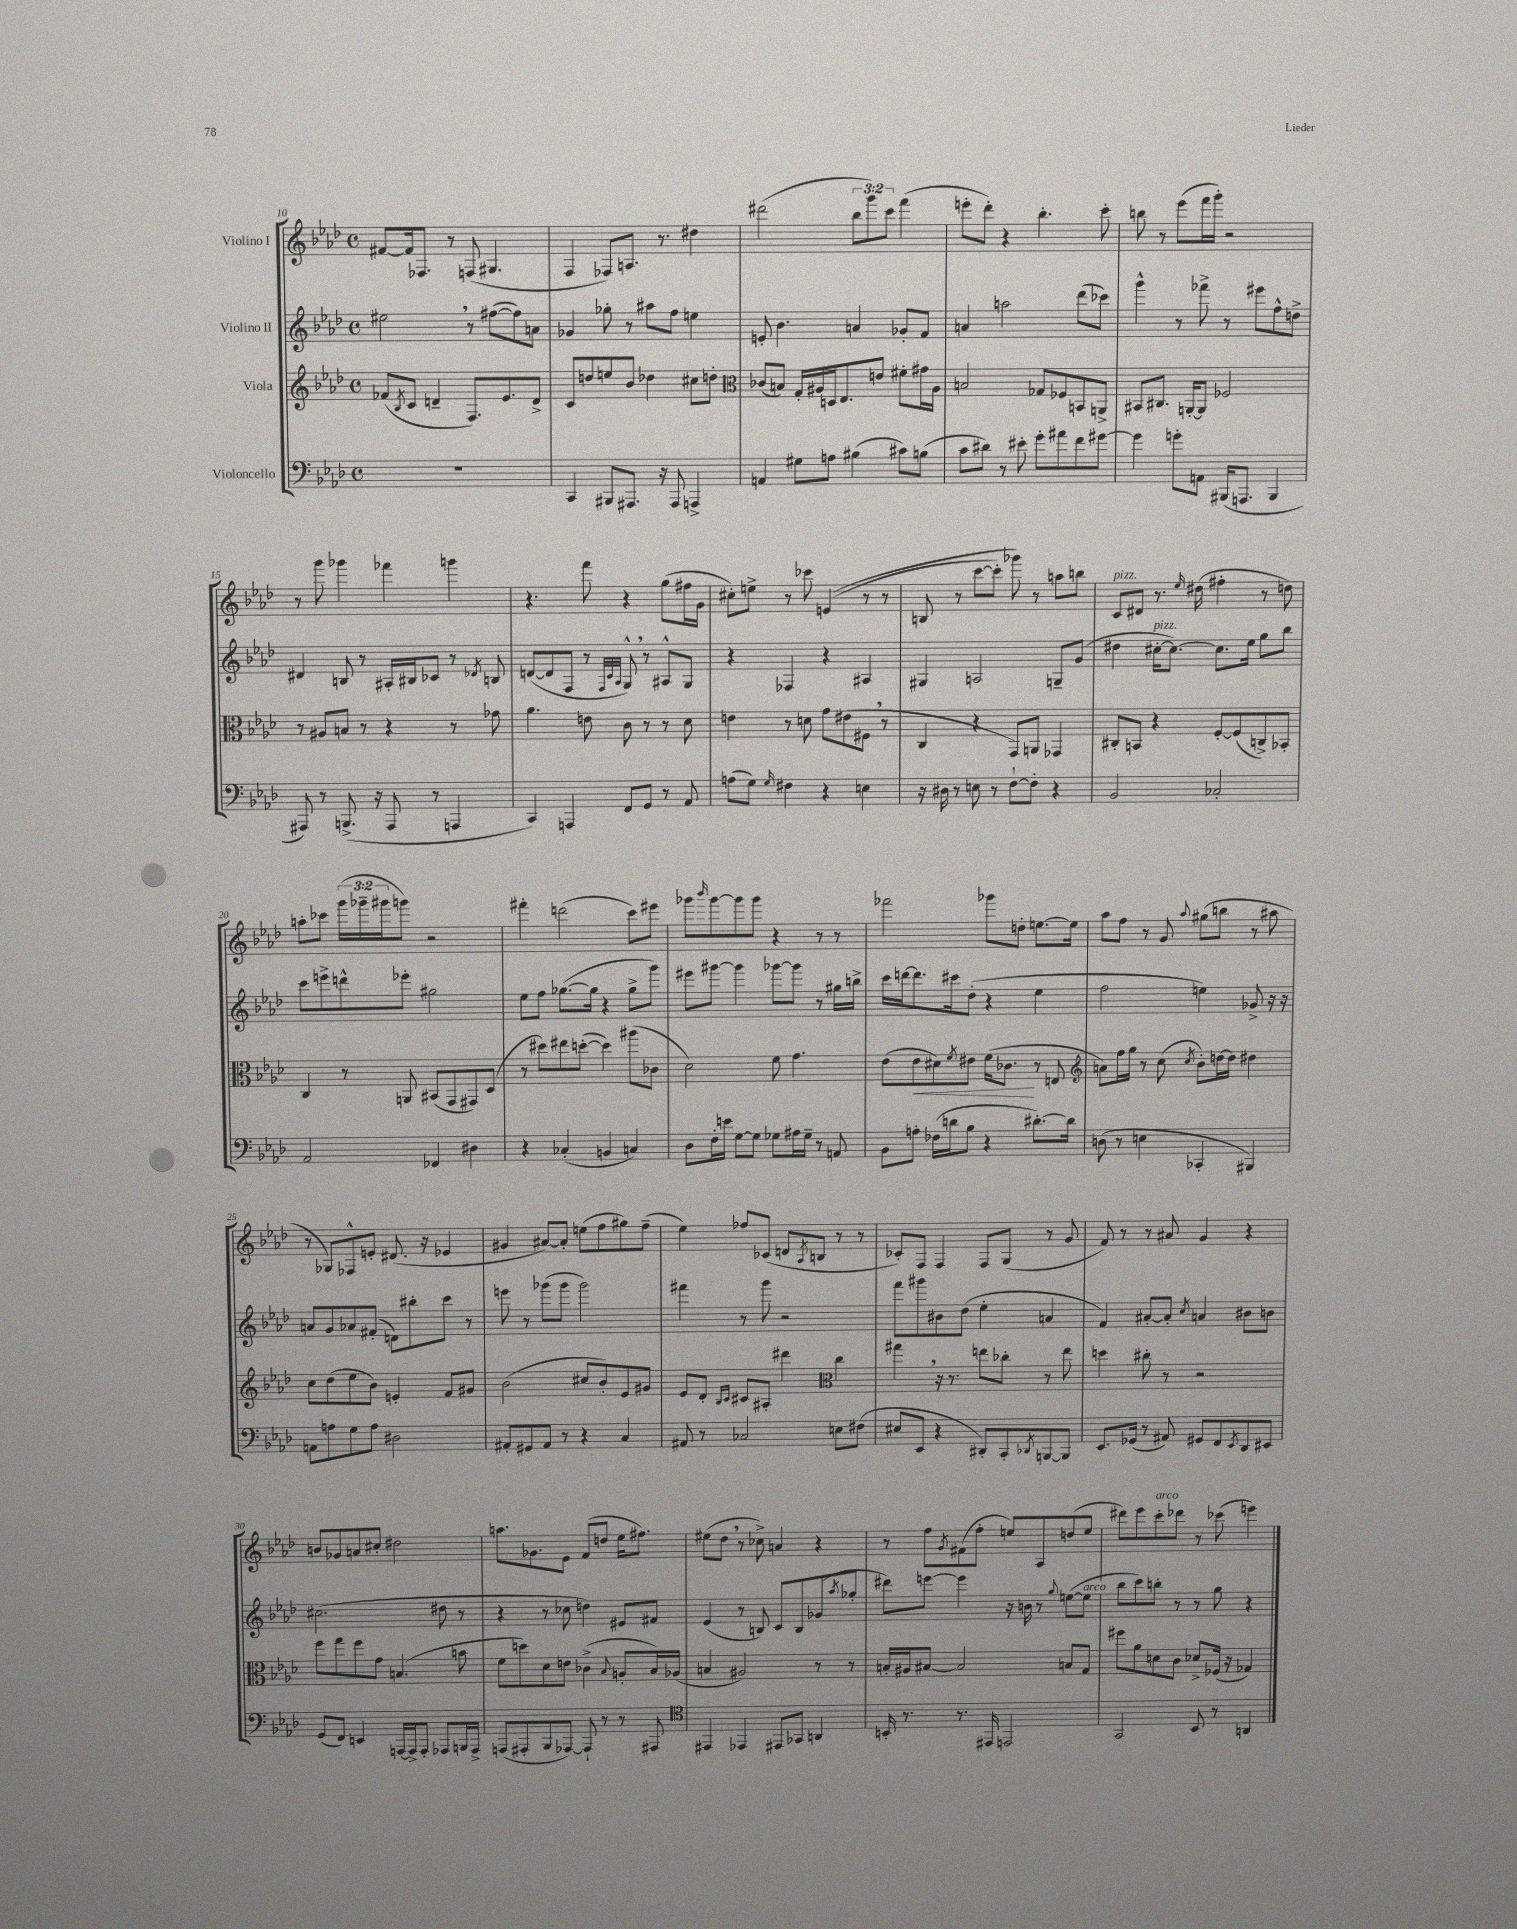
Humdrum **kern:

**kern	**kern	**kern	**kern
*staff4	*staff3	*staff2	*staff1
*clefF4	*clefG2	*clefG2	*clefG2
*k[b-e-a-d-]	*k[b-e-a-d-]	*k[b-e-a-d-]	*k[b-e-a-d-]
*M4/4	*M4/4	*M4/4	*M4/4
*met(c)	*met(c)	*met(c)	*met(c)
1r	(8f-	2ee#	[8f#
.	8qB-	.	.
.	8c	.	16f#]
.	.	.	8.F-
.	4d~	.	.
.	.	.	8r
.	8.F)	8r	(8F
.	.	([8ff#	4.G#
.	8.e-	.	.
.	.	8ff#])	.
.	8d^	8a	.
=	=	=	=
4CC	8c	4g-	4F
.	8dd	.	.
8BBB#	8ee	8gg-'	8F-)
8.AAA#	8b-	8r	8.A
.	4dd-	8aa#	.
16r	.	.	8.r
8AAA#	.	8ff	.
4AAA^	8cc#	4ee	4dd#
.	8dd'	.	.
=	=	=	=
*	*clefC3	*	*
4AA	(8c-	8e'	(2ddd#
.	8B)	4.b-	.
8G#	16G'	.	.
.	16A#	.	.
8A	16D	.	.
.	8.E-	.	.
(4B#	.	4a	12bb-
.	.	.	12ggg)
.	8e	.	.
.	.	.	12ccc
8c#)	8f#'	8g-'	(4fff
(8B	16g#	8f	.
.	16A#	.	.
=	=	=	=
8c	2B	4a	8eee'
8d#)	.	.	8ddd-')
8r	.	2aa	4r
8e#'	.	.	.
8g'	8G-	.	4.bb-'
8a#	8F-	.	.
8f	8BB	(8ddd-	.
[8g#	8AA^	8ccc-)	8ccc'
=	=	=	=
4g#]	8BB#	4ggg^^	8bb
.	8.C#	.	8r
8g'	.	8r	(8eee-
.	[16AA'	.	.
8AA	8AA]	8fff-^	16fff
.	.	.	16ggg')
(16BBB#	2F-	8r	2r
8.AAA	.	.	.
.	.	8eee#	.
4BBB#	.	8ff^^	.
.	.	8dd^	.
=	=	=	=
8AAA#)	8r	4d#	8r
8r	8A#	.	8ggg
(8.BBB^	8B	8B	4ggg-
.	8r	8r	.
16r	.	.	.
8AAA#	4r	16A#'	4fff-
.	.	16B#	.
8r	.	8c-	.
4AAA	8r	8r	4ggg
.	.	8qd-	.
.	8g-	8B	.
=	=	=	=
4CC)	4.a-	([8d	4.r
.	.	8d]	.
4AAA	.	8F	.
.	8e	8r	8fff
.	.	32qqF	.
.	.	32qqc	.
.	.	32qqA-	.
8FF	8c	8G^^)	4r
8GG	8r	8r	.
8r	8r	8A#^^	(8gg
8AA-	8d-	8G	16ff#
.	.	.	16g
=	=	=	=
(8A	4e	4r	8cc#')
8G)	.	.	8ee^
16qqG	.	.	.
4F#	8r	4F-	8r
.	8d	.	8ccc-
4r	8g	4r	&((4e
.	(8e#	.	.
4E	8F#	4A#	8r
.	8r	.	8r
=	=	=	=
16r	4C	4G#	8B
16D#	.	.	.
8r	.	.	8r
8E	4r	2A	[8ccc
8r	.	.	8ccc'])
[8F`	8GG)	.	8ggg-&)
8F']	8AA	.	8r
4r	4GG-	8G~	8aa
.	.	(8g	8bb
=	=	=	=
2BB-	8C#'	4dd#	8c
.	8BB	.	8d#
.	4r	[16cc#'	8.r
.	.	8.cc#_)	.
.	.	.	16qqee-
.	.	.	(16dd#
2C-'	[8F'	8.cc#]	4ff#'
.	(8F]	.	.
.	.	16ee-	.
.	8C^)	8gg	8r
.	8BB-'	8bb-	8dd)
=	=	=	=
2AA-	4C	8ccc	8aa'
.	.	8eee^	8ccc-
.	8r	8ddd^^	(24ggg
.	.	.	24ggg-~
.	.	.	24ggg#
.	8AA	8eee-'	8ggg)
4FF-	(8BB#	2gg#	2r
.	8GG	.	.
4D#	8GG#)	.	.
.	(8D-	.	.
=	=	=	=
4r	8r	8ee-	4fff#'
.	8dd#)	8ff	.
(4C-'	8ee#	([8.gg-	(2ddd
.	([8dd'	.	.
.	.	16gg-]	.
4BB	4dd])	4r	.
4C)	(8aa#	8gg-^	8ccc)
.	8c-	8ggg)	8eee#
=	=	=	=
8D-	2d-)	8eee#	8ggg-
.	.	.	16qqbbb-
16F'	.	[8ggg#	[8ggg-
16e	.	.	.
[8G	.	4ggg#]	8ggg-]
8G]	.	.	8ggg-
8G-	8f	[8ggg-	4r
16A#	4.g	8ggg-]	.
16G-~	.	.	.
8r	.	8r	8r
8AA	.	16gg#	8r
.	.	16bb^	.
=	=	=	=
8BB-	(8e-	16ccc	2fff-
.	.	[16ddd	.
8A'	8e-	8.ddd]	.
(16F-	8d#)	.	.
16d	.	16ccc#	.
.	8qf	.	.
8B-	8e#	(8dd-'	.
4r	(16f	4r	8ggg-
.	8.c-	.	.
.	.	.	8dd'
[8.d#')	8r	4ee-	[8.ee
.	8E	.	.
16d#]	.	.	16ee]
=	=	=	=
*	*clefG2	*	*
(8D	8a)	2ff	8aa-
8r	16ff	.	8ff
.	16gg	.	.
4E	8r	.	8r
.	(8cc	.	8g
.	8qcc	.	8qqaa-
4CC-'	8b-')	4ee)	(8gg#
.	[16dd	.	8bb
.	16dd]	.	.
4BBB#)	4dd#	8g-^	8r
.	.	16r	8aa#
.	.	16r	.
=	=	=	=
8AA	8cc	8a	8r
8A	(8dd-	8g	8G-)
8G	8ee-	8a-	8F-^^
8A	8b-)	(8f#'	8e'
2D#	4e'	8d)	(8.d#
.	.	8bb#'	.
.	.	.	16r
.	8f	8ccc	4e-
.	8g#	8r	.
=	=	=	=
8AA#'	(2b-	8eee	4g#
8GG#	.	8r	.
8AA#	.	(8ggg-	[8a#)
8r	.	8ggg-	8a#']
4r	8cc#	2ggg-)	(8ee
.	8b-')	.	8ff
4C	8e-	.	8gg#)
.	8g#	.	(8ff~
=	=	=	=
8AA#	8e-	4fff#	4ee-)
8r	8d-'	.	.
.	16qqB-	.	.
.	16qqc	.	.
2C-	8c#	8r	8ff-
.	8A#'	8ggg	(8c-
.	4ddd#	2r	8d
.	.	.	8qA-
.	.	.	8B
*	*clefC3	*	*
8E	4cc	.	8r
(8F#	.	.	8r
=	=	=	=
8E#	4gg#	8fff	8c-')
8EE-	.	8ggg#	8F
4r	16r	8b#	4F
.	8.r	.	.
.	.	(8dd-	.
8DD#')	8ee	4ee-'	8F
8CC'	8cc-'	.	(8G
8qDD-	.	.	.
[8BBB	8r	4a	8r
8BBB]	8ee	.	8g
=	=	=	=
8.EE-	4dd	4f)	8f)
.	.	.	8r
(16GG-	.	.	.
8r	8cc#'	[8a#'	8r
8AA#)	8r	8a#']	8a#
.	.	8qcc	.
8GG#	2r	4a	4g
8FF	.	.	.
8qEE-	.	.	.
8DD-	.	8b#	4r
8EE#	.	8b	.
=	=	=	=
(8GG	8ff	(2.cc#	8b
8FF)	8gg	.	8g-
4EE	8ff	.	8a
.	8g	.	8cc#'
[16AAA	(4.B	.	2dd#
16AAA^]	.	.	.
8AAA'	.	.	.
8AAA-	.	8dd#	.
16BBB	8b	8r	.
16AAA-^	.	.	.
=	=	=	=
(8AAA	8f	4r	8.aa
8AAA#'	8dd)	.	.
.	.	.	8.g-
8BBB-	8d-	8r	.
[8AAA-)	8e	8cc-	8e-
8AAA-`]	(4c-^	4dd)	(8f
8r	.	.	8dd
.	8qqB-	.	.
8r	8A'	8e#	16ee-
.	.	.	8.ff#)
8AAA#	16B-)	8f#	.
.	(16A-	.	.
=	=	=	=
*clefC4	*	*	*
4EE#	4B	(4e-	(8ee#
.	.	.	8dd-
4EE-	2A#)	8r	8r
.	.	8B)	8cc-^)
8EE#	.	8c	4a
8GG-	.	8B	.
4AA	8r	(8g-	4r
.	.	8qaa-	.
.	8r	8gg-'	.
=	=	=	=
16BB'	16B'	8ddd#)	8r
8.r	16A#	.	.
.	[8B#	[8eee	8ff
.	.	.	8qg
8.r	2B#]	4eee]	(8f#
.	.	.	8ff'
16EE#	.	.	.
2EE	.	16r	8ee)
.	.	16b	.
.	.	8r	8A-
.	.	8qqgg	.
.	8B	([8ee	(8dd
.	8G	8ee]	8ee
=	=	=	=
2GG	8ff#	8bb-	8ddd#)
.	8a-	8ccc)	8eee-
.	8d	8bb'	8ccc'
.	8c	8r	8ddd-
8BB-	8d-^	8r	8r
8r	(16F-	8gg	(8ccc-
.	16r	.	.
4AA	4G-)	4r	4eee)
==	==	==	==
*-	*-	*-	*-
